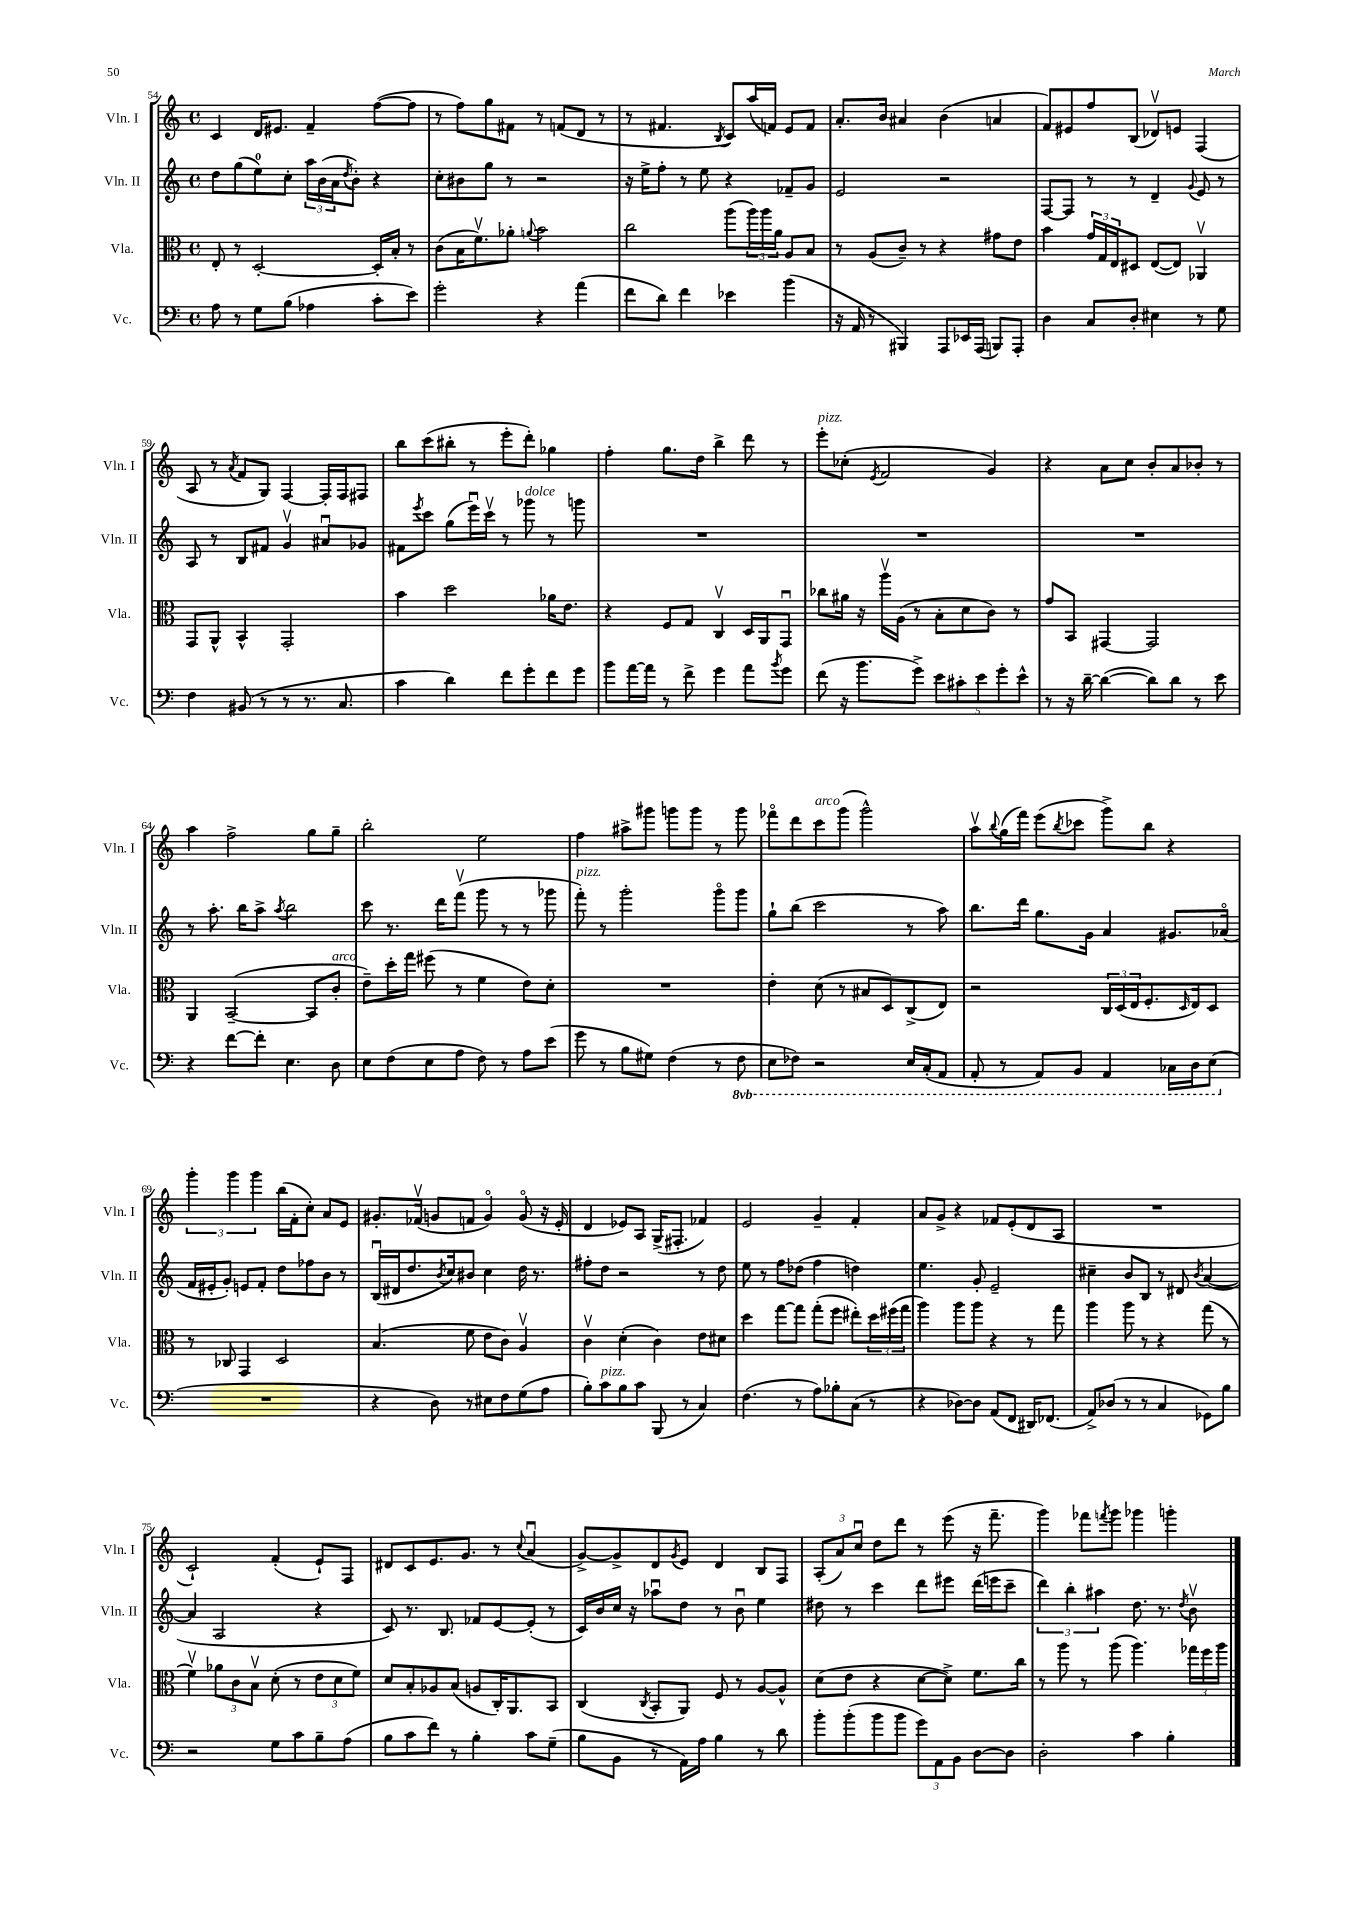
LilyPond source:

<<
\new StaffGroup <<
\new Staff = "s0" \with { instrumentName = "Vln. I" shortInstrumentName = "Vln. I" } {
    \clef treble \key c \major \defaultTimeSignature \time 4/4
    c'4 d'16 eis'8. f'4-- f''8~( f''8 |
    r8 f''8) g''8 fis'8 r8 f'8( d'8 r8 |
    r8 fis'4. \acciaccatura { b8 } c'8) a''16( f'16) e'8 f'8 |
    a'8.-. b'16 ais'4 b'4( a'4 |
    f'8) eis'8 f''8 b8( des'8\upbow) e'8 f4( |
    a8 r8 \acciaccatura { a'8 } f'8 g8) f4~ f16-. f16 fis8 |
    b''8 c'''8( bis''8-. r8 e'''8-. d'''8-.) ges''4 |
    f''4-. g''8. d''16 b''4-> d'''8 r8 |
    e'''8-.^\markup { \italic "pizz." } ces''8-.( \acciaccatura { e'8 } f'2 g'4) |
    r4 a'8 c''8 b'8-. a'8 bes'8-. r8 |
    a''4 f''2-> g''8 g''8-- |
    b''2-. e''2 |
    f''4 ais''8-> gis'''8 g'''8 g'''8 r8 g'''8 |
    fes'''8\flageolet d'''8 c'''8^\markup { \italic "arco" } g'''8( g'''2-^) |
    a''8\upbow \appoggiatura { b''8 } g''16( f'''16) e'''8( \acciaccatura { b''8 } ces'''8 g'''8->) b''8 r4 |
    \tuplet 3/2 { g'''4-. g'''4 g'''4 } b''16( f'16-. c''8-.) a'8 e'8 |
    gis'8.-. fes'16\upbow( g'8 f'8 g'4\flageolet) g'8\flageolet( r16 e'16-. |
    d'4 ees'8) a8 g16->( fis8.-. fes'4) |
    e'2 g'4-- f'4-. |
    a'8 g'8-> r4 fes'8 e'8-.( d'8 a8 |
    R1 |
    c'2-!) f'4-.( e'8-!) f8 |
    dis'8 c'8 e'8. g'8. r8 \appoggiatura { c''8 } a'4\downbow( |
    g'8~->) g'8-> d'8 \acciaccatura { g'8 } e'8 d'4 b8 f8 |
    \tuplet 3/2 { a8-.( a'8) c''8\downbow } d''8 d'''8 r8 e'''8( r16 f'''8.-- |
    g'''4) fes'''8 \acciaccatura { f'''8 } g'''8 ges'''4 g'''4-. \bar "|." |
}
\new Staff = "s1" \with { instrumentName = "Vln. II" shortInstrumentName = "Vln. II" } {
    \clef treble \key c \major \defaultTimeSignature \time 4/4
    d''8 g''8( e''8-0) c''8-. \tuplet 3/2 { a''16 b'16( a'16 } \acciaccatura { d''8 } b'8-.) r4 |
    c''8-. bis'8 g''8 r8 r2 |
    r16 e''16-> f''8-. r8 e''8 r4 fes'8-- g'8 |
    e'2 r2 |
    f8~ f8 r8 r8 d'4-- \appoggiatura { g'8 } e'8 r8 |
    a8 r8 b8 fis'8 g'4\upbow ais'8\downbow ges'8 |
    fis'8 \acciaccatura { e'''8 } c'''8 g''8( e'''16\downbow) c'''16\upbow r8 ges'''8^\markup { \italic "dolce" } r8 g'''8 |
    R1 |
    R1 |
    R1 |
    r8 a''8.-. b''16 a''8-> \acciaccatura { a''8 } b''2 |
    c'''8 r8. d'''16 f'''8\upbow( g'''8 r8 r8 ges'''8 |
    f'''8-.^\markup { \italic "pizz." }) r8 g'''2-. g'''8\flageolet g'''8 |
    g''8-! b''8( c'''2 r8 a''8) |
    b''8. d'''16 g''8. g'16 a'4 gis'8. aes'16\flageolet( |
    f'16 eis'16-. g'8-.) e'8 f'8-. d''8 fes''8 b'8 r8 |
    b16\downbow( dis'16 d''8. \acciaccatura { b'8 } c''16) bis'8 c''4 d''16 r8. |
    fis''8-. d''8 r2 r8 d''8 |
    e''8 r8 f''8 des''8( f''4 d''4) |
    e''4. g'8-. e'2-- |
    cis''4-- b'8 b8 r8 dis'8 \acciaccatura { b'8 } a'4~( |
    a'4 a2 r4 |
    c'8) r8. b8. fes'8 e'8~ e'8-.( r8 |
    c'16) b'16 c''16 r16 aes''8\downbow d''8 r8 b'8\downbow e''4 |
    dis''8 r8 c'''4 d'''8 eis'''8 d'''16( e'''16 c'''8-- |
    \tuplet 3/2 { d'''4) b''4-. ais''4 } d''8. r8. \acciaccatura { d''8 } b'8\upbow \bar "|." |
}
\new Staff = "s2" \with { instrumentName = "Vla." shortInstrumentName = "Vla." } {
    \clef alto \key c \major \defaultTimeSignature \time 4/4
    e8-. r8 d2~-. d16-. b16-. r8 |
    c'8( b16 f'8.\upbow) aes'8-. \appoggiatura { a'8 } b'2 |
    c''2 a''8( \tuplet 3/2 { a''16) a''16 a'16 } a8 b8 |
    r8 a8( c'8--) r8 r4 gis'8 e'8 |
    b'4 \tuplet 3/2 { g'16 g16 e16 } dis8 e8~( e8) aes,4\upbow |
    g,8 a,8-^ b,4-^ g,2-. |
    b'4 d''2 aes'16 e'8. |
    r4 f8 g8 c4\upbow d16 a,16 g,8\downbow |
    ces''8 ais'16 r16 a''16\upbow a16( r8 b8-. d'8 c'8) r8 |
    g'8 b,8 gis,4~ gis,2 |
    a,4 b,2~--( b,8 c'8-.^\markup { \italic "arco" } |
    e'8--) d''16-. g''16 fis''8( r8 f'4 e'8) d'8-. |
    R1 |
    e'4-. d'8( r8 bis8 d8) c8->( e8) |
    r2 \tuplet 3/2 { c16 d16( e16 } f8.-. \grace { d16 } e16) d8 |
    r8 ces8 g,4 d2 |
    b4.( f'8 e'8 c'8) a4\upbow |
    c'4\upbow d'4-.( c'4) e'8 dis'8 |
    d''4 g''8~ g''8 g''8-.( f''8 eis''8-.) \tuplet 3/2 { d''16 fis''16( g''16 } |
    a''4) a''8 a''8 r4 r8 g''8 |
    a''4 a''8 r8 r4 g''8( r8 |
    f'4\upbow) \tuplet 3/2 { aes'8 c'8 b8\upbow } d'8-.( r8 \tuplet 3/2 { e'8 d'8 f'8) } |
    d'8 b8-. aes8 b8( a8 c16-.) a,8. b,8 |
    c4( \acciaccatura { c8 } b,8-. a,8) f8 r8 a8~ a8-^ |
    d'8( e'8 r4 d'8~ d'8->) f'8. c''16 |
    r8 a''8 r8 a''8( a''4.) \tuplet 3/2 { ges''16 f''16 a''16 } \bar "|." |
}
\new Staff = "s3" \with { instrumentName = "Vc." shortInstrumentName = "Vc." } {
    \clef bass \key c \major \defaultTimeSignature \time 4/4 \set Staff.ottavationMarkups = #ottavation-simple-ordinals
    a8 r8 g8 b8( aes4 c'8-. e'8) |
    g'2-. r4 a'4( |
    f'8 d'8) f'4 ees'4 b'4( |
    r16 a,16 r8 bis,,4) a,,8 ees,16 a,,16( b,,8) a,,8-. |
    d4 c8 d8-. eis4 r8 g8 |
    f4 bis,8( r8 r8 r8. c8. |
    c'4 d'4) f'8 g'8-. f'8 g'8 |
    b'8 a'16~ a'16 r8 f'8-> g'4 a'8 \acciaccatura { b'8 } g'8 |
    f'8( r16 b'8. g'8->) \tuplet 5/4 { e'8 cis'8-. e'8 g'8-. e'8-^ } |
    r8 r16 d'16~-- d'4~( d'8) d'8 r8 e'8 |
    r4 f'8~ f'8-. e4. d8 |
    e8 f8( e8 a8 f8) r8 a8 e'8( |
    g'8 r8 b8 gis8) f4( r8 \ottava #-1 f,8 |
    e,8 fes,8) r2 e,16 c,16-.( a,,8 |
    a,,8-. r8 a,,8) b,,8 a,,4 ces,16 d,16 e,8( \ottava #0 |
    R1 |
    r4 d8) r8 eis8 f8 g8( a8 |
    b8-.) c'8^\markup { \italic "pizz." } b8 c'8 b,,8( r8 c4) |
    f4.( r8 a8) bes8-. c8( r8 |
    r4 des8~) des8 a,8( f,8 dis,16) fes,8.( |
    a,8->) des8( r8 r8 c4 ges,8) b8 |
    r2 g8 c'8 b8-- a8( |
    b8 c'8 f'8) r8 b4-. c'8 g8--( |
    b8 b,8 r8 a,16) a16 b4 r8 d'8 |
    b'8-. b'8-.( b'8 b'8 \tuplet 3/2 { g'8) a,8 b,8 } d8~ d8 |
    d2-. c'4 b4-. \bar "|." |
}
>>
>>
\layout { \context { \Score currentBarNumber = #54 } }
